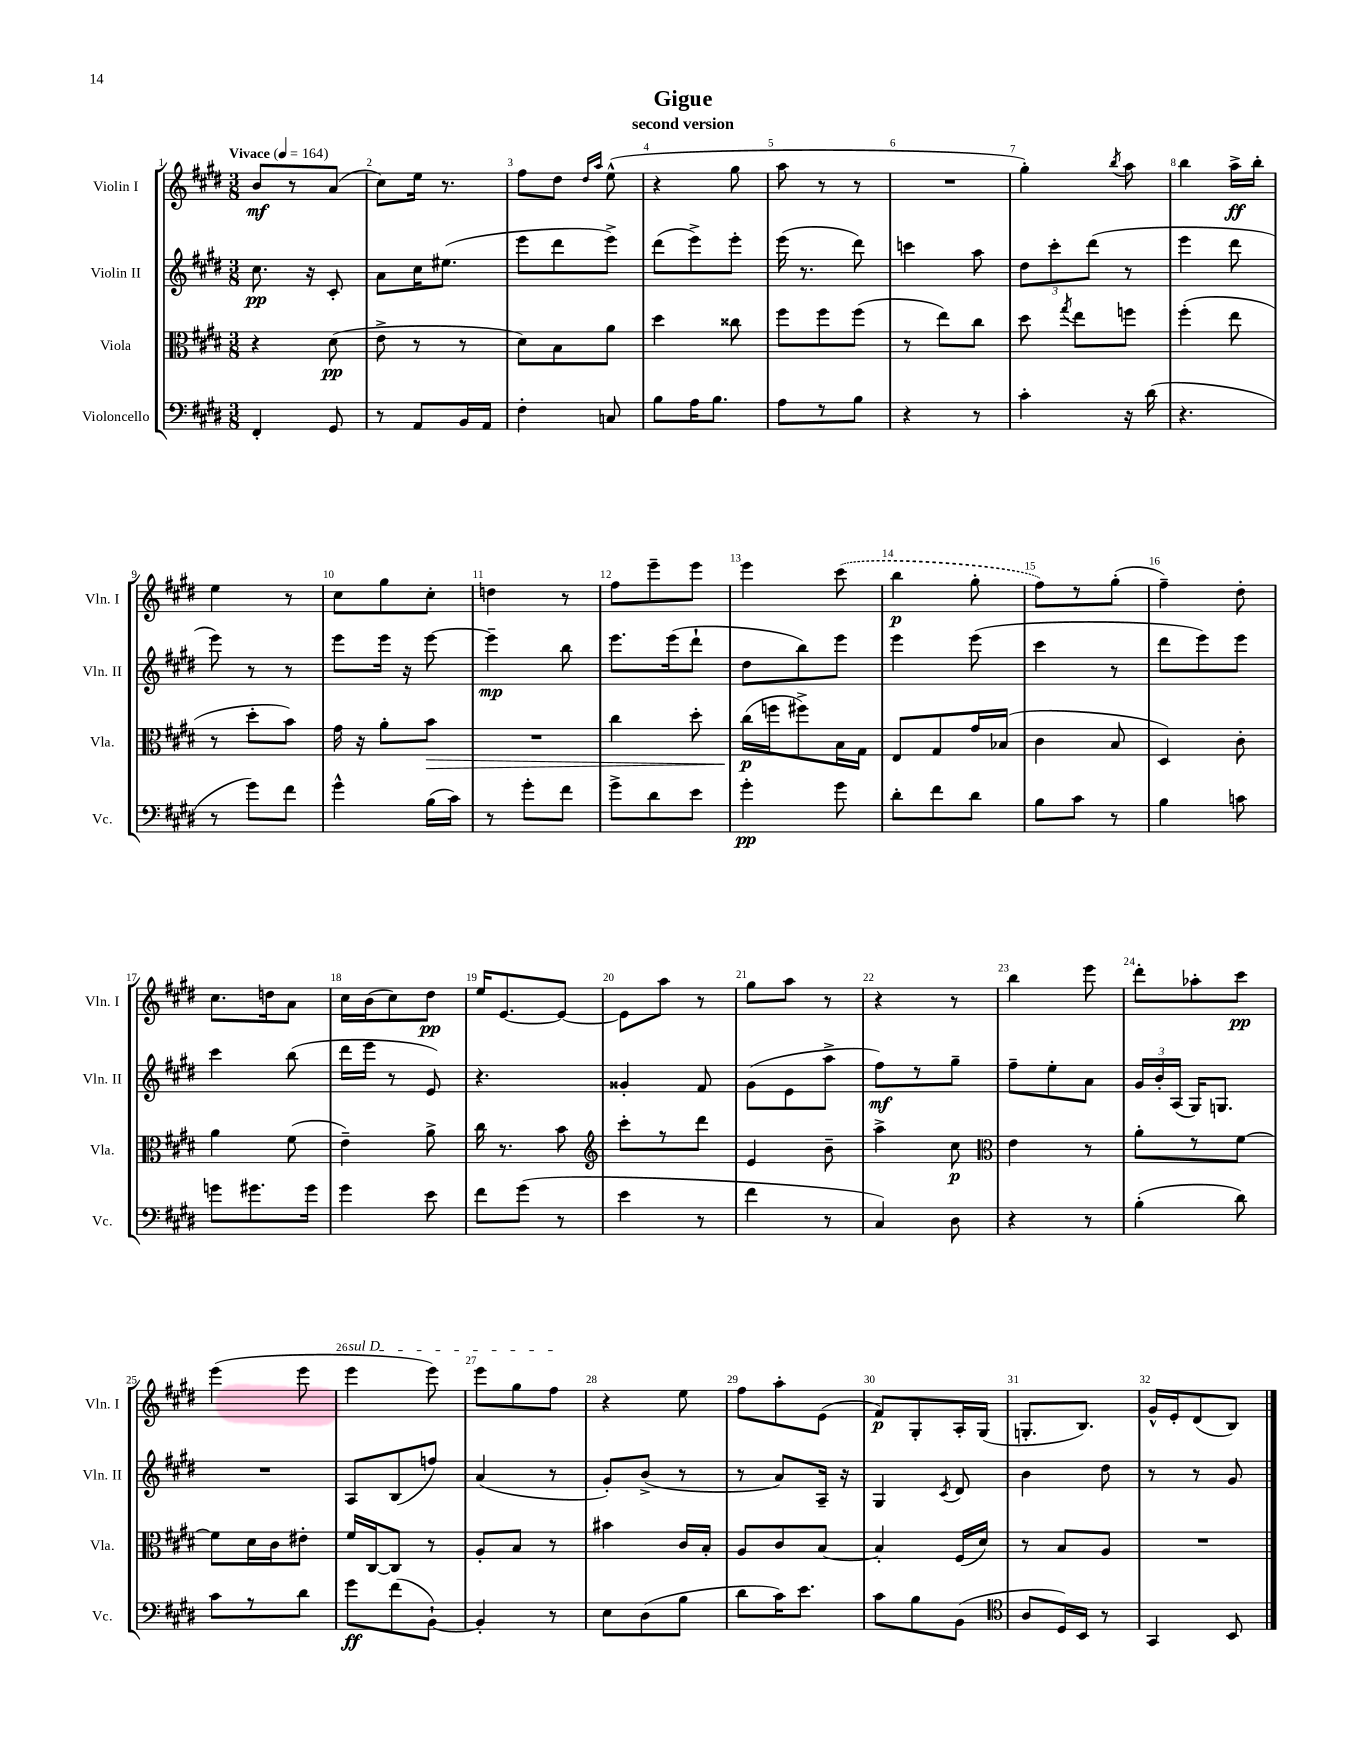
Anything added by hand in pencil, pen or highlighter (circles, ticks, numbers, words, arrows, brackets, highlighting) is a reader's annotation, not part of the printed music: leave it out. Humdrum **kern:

**kern	**kern	**kern	**kern
*staff4	*staff3	*staff2	*staff1
*clefF4	*clefC3	*clefG2	*clefG2
*k[f#c#g#d#]	*k[f#c#g#d#]	*k[f#c#g#d#]	*k[f#c#g#d#]
*M3/8	*M3/8	*M3/8	*M3/8
*MM164	*MM164	*MM164	*MM164
4FF#'	4r	8.cc#	8b
.	.	.	8r
.	.	16r	.
8GG#	(8d#	8c#'	(8a
=	=	=	=
8r	8e^	8a	8cc#)
8AA	8r	16cc#	16ee
.	.	(8.ee#	8.r
16BB	8r	.	.
16AA	.	.	.
=	=	=	=
4F#'	8d#)	8eee	8ff#
.	8B	8ddd#	8dd#
.	.	.	16qqdd#
.	.	.	16qqaa
8C	8a	8eee^)	(8ee^^
=	=	=	=
8B	4dd#	(8ddd#	4r
16A	.	8eee^)	.
8.B	.	.	.
.	8cc##	8eee'	8gg#
=	=	=	=
8A	8ff#	(16eee	8aa
.	.	8.r	.
8r	8ff#	.	8r
8B	(8ff#	8ddd#)	8r
=	=	=	=
4r	8r	4ccc	4.r
.	8ee)	.	.
8r	8cc#	8aa	.
=	=	=	=
4c#'	8dd#	12dd#	4gg#')
.	.	12ccc#'	.
.	8qgg#	.	.
.	8ee	.	.
.	.	(12ddd#	.
.	.	.	8qbb
16r	8ff	8r	8aa
(16d#	.	.	.
=	=	=	=
4.r	(4ff#'	4eee	4bb
.	8ee	8ddd#	16aa^
.	.	.	16bb'
=	=	=	=
8r	8r	8eee)	4ee
8g#)	8dd#'	8r	.
8f#	8b)	8r	8r
=	=	=	=
4g#^^	16g#	8eee	8cc#
.	16r	.	.
.	8a'	16eee	8gg#
.	.	16r	.
(16B	8b	[8eee	8cc#'
16c#)	.	.	.
=	=	=	=
8r	4.r	4eee~]	4dd
8g#'	.	.	.
8f#	.	8bb	8r
=	=	=	=
8g#^	4cc#	8.eee	8ff#
8d#	.	.	8eee~
.	.	(16eee	.
8e	8dd#'	8ddd#`	8eee
=	=	=	=
4g#'	(16cc#	8dd#	4eee
.	16ff	.	.
.	8ff#^)	8bb)	.
8g#	16B	8eee	(8ccc#
.	16G#	.	.
=	=	=	=
8d#'	8E	4eee	4bb
8f#	8G#	.	.
8d#	16g#	(8eee	8gg#'
.	(16B-	.	.
=	=	=	=
8B	4c#	4ccc#	8ff#)
8c#	.	.	8r
8r	8B	8r	(8gg#'
=	=	=	=
4B	4D#)	8ddd#	4ff#~)
.	.	8eee)	.
8c	8c#'	8eee	8dd#'
=	=	=	=
8g	4a	4ccc#	8.cc#
8.g#	.	.	.
.	.	.	16dd
.	(8f#	(8bb	8a
16g#	.	.	.
=	=	=	=
4g#	4e~)	16ddd#	16cc#
.	.	16eee	(16b
.	.	8r	8cc#)
8e	8a^	8e)	8dd#
=	=	=	=
8f#	16cc#	4.r	16ee
.	8.r	.	[8.e
(8g#	.	.	.
8r	8b	.	8e_
=	=	=	=
*	*clefG2	*	*
4e	8ccc#'	4g##'	8e]
.	8r	.	8aa
8r	8ddd#	8f#	8r
=	=	=	=
4f#	4e	(8g#	8gg#
.	.	8e	8aa
8r	8b~	8aa^	8r
=	=	=	=
4C#)	4aa^	8ff#)	4r
.	.	8r	.
8D#	8cc#	8gg#~	8r
=	=	=	=
*	*clefC3	*	*
4r	4e	8ff#~	4bb
.	.	8ee'	.
8r	8r	8a	8eee
=	=	=	=
(4B'	8a'	24g#	8ddd#'
.	.	24b'	.
.	.	(24A	.
.	8r	16G#)	8aa-'
.	.	8.G	.
8d#)	[8f#	.	8ccc#
=	=	=	=
8c#	8f#]	4.r	(4eee
8r	16d#	.	.
.	16c#	.	.
8d#	8e#'	.	8eee
=	=	=	=
8g#	16f#	8A	4eee
.	[16C#	.	.
(8f#	8C#]	(8B	.
[8BB`)	8r	8ff)	8eee)
=	=	=	=
4BB']	8A'	(4a	8eee
.	8B	.	8gg#
8r	8r	8r	8ff#
=	=	=	=
8E	4b#	8g#')	4r
(8D#	.	(8b^	.
8B	16c#	8r	8ee
.	16B'	.	.
=	=	=	=
8d#	8A	8r	8ff#
16c#)	8c#	8a)	8aa'
8.e	.	.	.
.	[8B	16A~	(8e
.	.	16r	.
=	=	=	=
8c#	4B']	4G#	8f#)
8B	.	.	8G#'
.	.	8qc#	.
(8BB	(16F#	8d#	16A'
.	16d#)	.	(16G#
=	=	=	=
*clefC4	*	*	*
8A	8r	4b	8.G'
16D#)	8B	.	.
16BB	.	.	8.B)
8r	8A	8dd#	.
=	=	=	=
4GG#	4.r	8r	16g#^^
.	.	.	16e'
.	.	8r	(8d#
8BB	.	8g#	8B)
==	==	==	==
*-	*-	*-	*-
